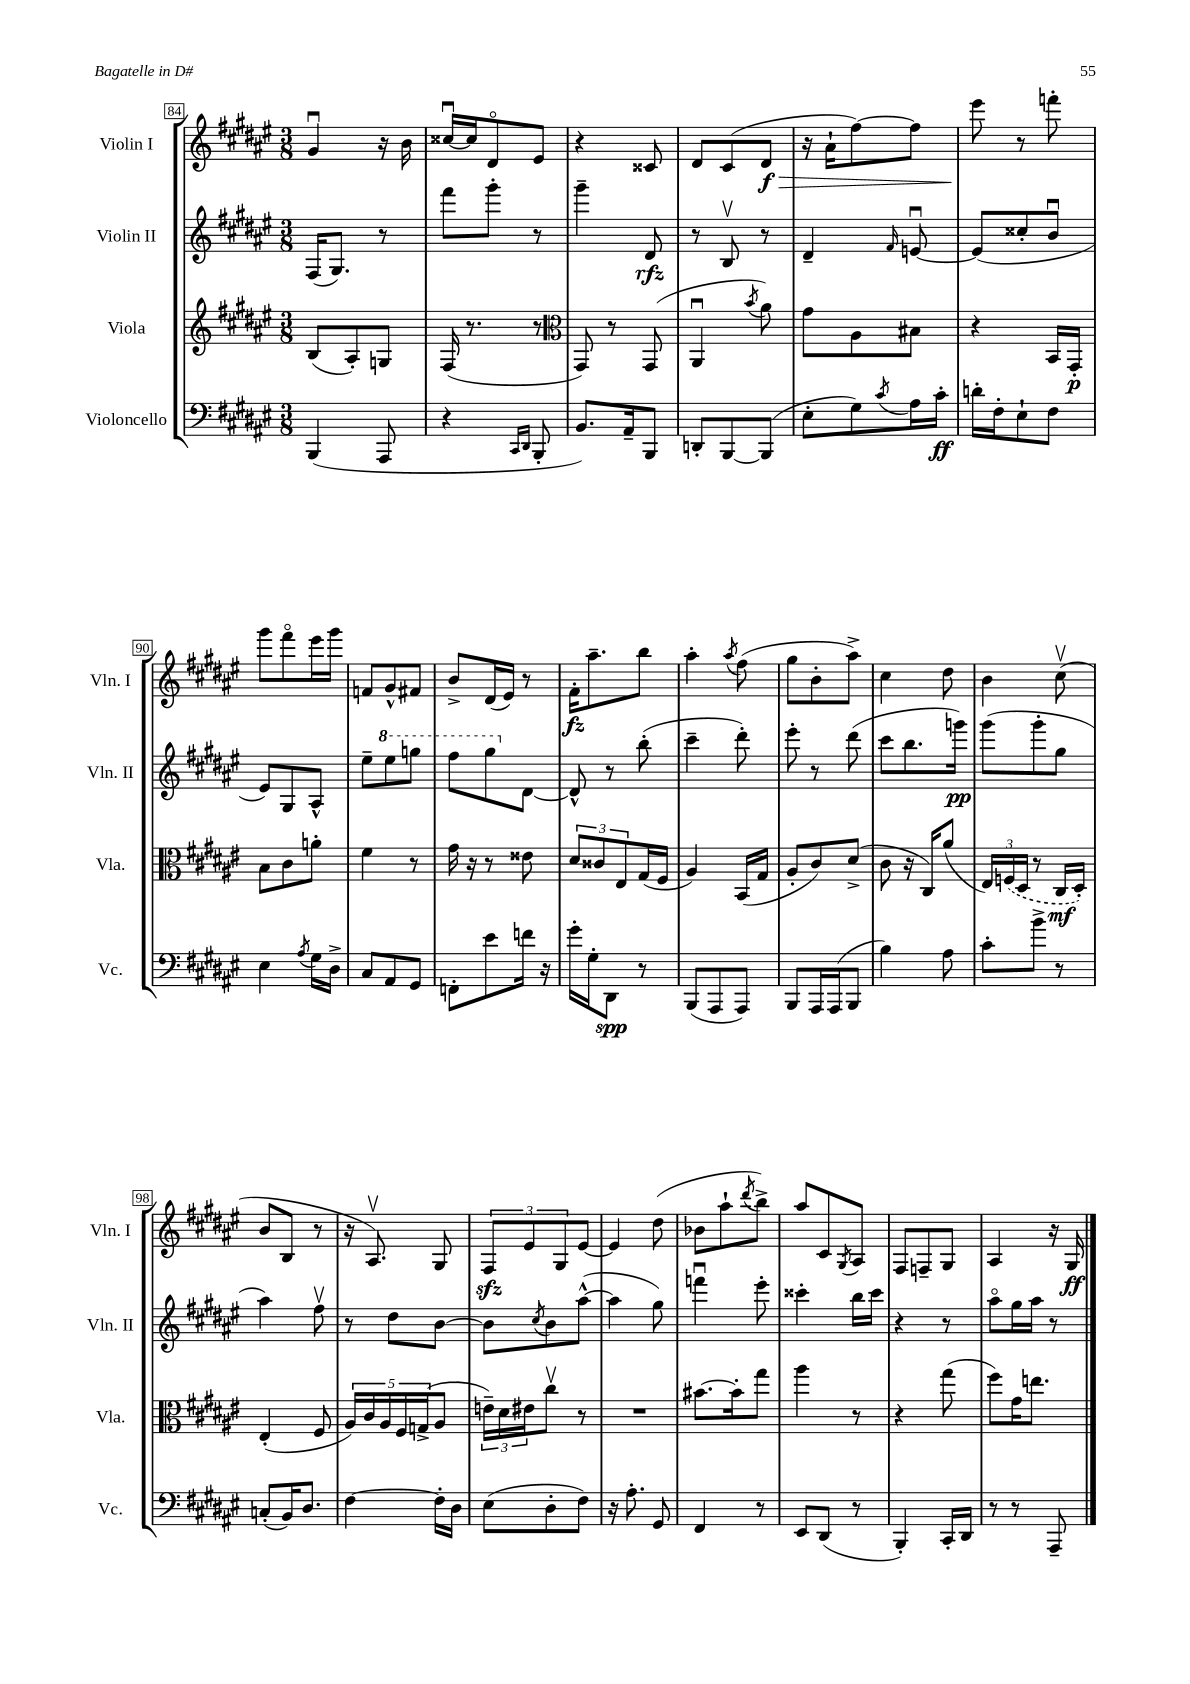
<<
\new StaffGroup <<
\new Staff = "s0" \with { instrumentName = "Violin I" shortInstrumentName = "Vln. I" } {
    \clef treble \key fis \major \numericTimeSignature \time 3/8
    gis'4\downbow r16 b'16 |
    cisis''16~\downbow cisis''16 dis'8\flageolet eis'8 |
    r4 cisis'8 |
    dis'8 cis'8( dis'8\f\> |
    r16 ais'16-! fis''8~) fis''8 |
    eis'''8\! r8 f'''8-. |
    gis'''8 fis'''8\flageolet eis'''16 gis'''16 |
    f'8 gis'8-^ fis'8 |
    b'8-> dis'16( eis'16) r8 |
    fis'16-.\fz ais''8.-- b''8 |
    ais''4-. \acciaccatura { ais''8 } fis''8( |
    gis''8 b'8-. ais''8->) |
    cis''4 dis''8 |
    b'4 cis''8\upbow( |
    b'8 b8 r8 |
    r16 ais8.\upbow) gis8 |
    \tuplet 3/2 { fis8\sfz eis'8 gis8 } eis'8~ |
    eis'4 dis''8( |
    bes'8 ais''8-! \acciaccatura { dis'''8 } b''8->) |
    ais''8 cis'8 \acciaccatura { gis8 } ais8 |
    fis8 f8-- gis8 |
    ais4 r16 gis16\ff \bar "|." |
}
\new Staff = "s1" \with { instrumentName = "Violin II" shortInstrumentName = "Vln. II" } {
    \clef treble \key fis \major \numericTimeSignature \time 3/8
    fis16( gis8.) r8 |
    fis'''8 gis'''8-. r8 |
    gis'''4-- dis'8\rfz |
    r8 b8\upbow r8 |
    dis'4-- \grace { fis'16 } e'8~\downbow |
    e'8( cisis''8-. b'8\downbow |
    eis'8) gis8 ais8-^ |
    eis''8-- \ottava #1 eis'''8 g'''8 |
    fis'''8 gis'''8 \ottava #0 dis'8~ |
    dis'8-^ r8 b''8-.( |
    cis'''4-- dis'''8-.) |
    eis'''8-. r8 dis'''8( |
    cis'''8 b''8. g'''16\pp) |
    gis'''8( gis'''8-. gis''8 |
    ais''4) fis''8\upbow |
    r8 dis''8 b'8~ |
    b'8 \acciaccatura { cis''8 } b'8 ais''8~-^( |
    ais''4 gis''8) |
    f'''4\downbow eis'''8-. |
    cisis'''4-. b''16 cisis'''16 |
    r4 r8 |
    ais''8\flageolet gis''16 ais''16 r8 \bar "|." |
}
\new Staff = "s2" \with { instrumentName = "Viola" shortInstrumentName = "Vla." } {
    \clef treble \key fis \major \numericTimeSignature \time 3/8
    b8( ais8-.) g8 |
    fis16( r8. r8 |
    \clef alto gis,8) r8 gis,8( |
    ais,4\downbow \acciaccatura { b'8 } ais'8) |
    gis'8 ais8 bis8 |
    r4 b,16 gis,16-.\p |
    b8 cis'8 a'8-. |
    fis'4 r8 |
    gis'16 r16 r8 eisis'8 |
    \tuplet 3/2 { dis'8 cisis'8 eis8 } gis16( fis16 |
    ais4) b,16( gis16 |
    ais8-. cis'8) dis'8->( |
    cis'8 r16 cis16) ais'8( |
    \tuplet 3/2 { eis16) \once \slurDashed f16( dis16 } r8 cis16\mf dis16-.) |
    eis4-.( fis8 |
    \tuplet 5/4 { ais16) cis'16 ais16 fis16 g16->( } ais8 |
    \tuplet 3/2 { e'16--) dis'16 eis'16 } cis''8\upbow r8 |
    R4. |
    bis'8.~ bis'16-. gis''8 |
    ais''4 r8 |
    r4 gis''8( |
    fis''8) gis'16 e''8. \bar "|." |
}
\new Staff = "s3" \with { instrumentName = "Violoncello" shortInstrumentName = "Vc." } {
    \clef bass \key fis \major \numericTimeSignature \time 3/8
    b,,4( ais,,8 |
    r4 \grace { cis,16 dis,16 } b,,8-. |
    b,8.) ais,16-- b,,8 |
    d,8-. b,,8~ b,,8( |
    eis8-. gis8) \acciaccatura { cis'8 } ais16 cis'16-.\ff |
    d'16-. fis16-. eis8-! fis8 |
    eis4 \acciaccatura { ais8 } gis16 dis16-> |
    cis8 ais,8 gis,8 |
    f,8-. eis'8 f'16 r16 |
    gis'16-. gis16-. dis,8\spp r8 |
    b,,8( ais,,8 ais,,8) |
    b,,8 ais,,16 ais,,16( b,,8 |
    b4) ais8 |
    cis'8-. b'8-> r8 |
    c8-.( b,16) dis8. |
    fis4~ fis16-. dis16 |
    eis8( dis8-. fis8) |
    r16 ais8.-. gis,8 |
    fis,4 r8 |
    eis,8 dis,8( r8 |
    b,,4-.) cis,16-. dis,16 |
    r8 r8 ais,,8-- \bar "|." |
}
>>
>>
\layout { \context { \Score currentBarNumber = #84 \override BarNumber.stencil = #(make-stencil-boxer 0.1 0.3 ly:text-interface::print) } }
